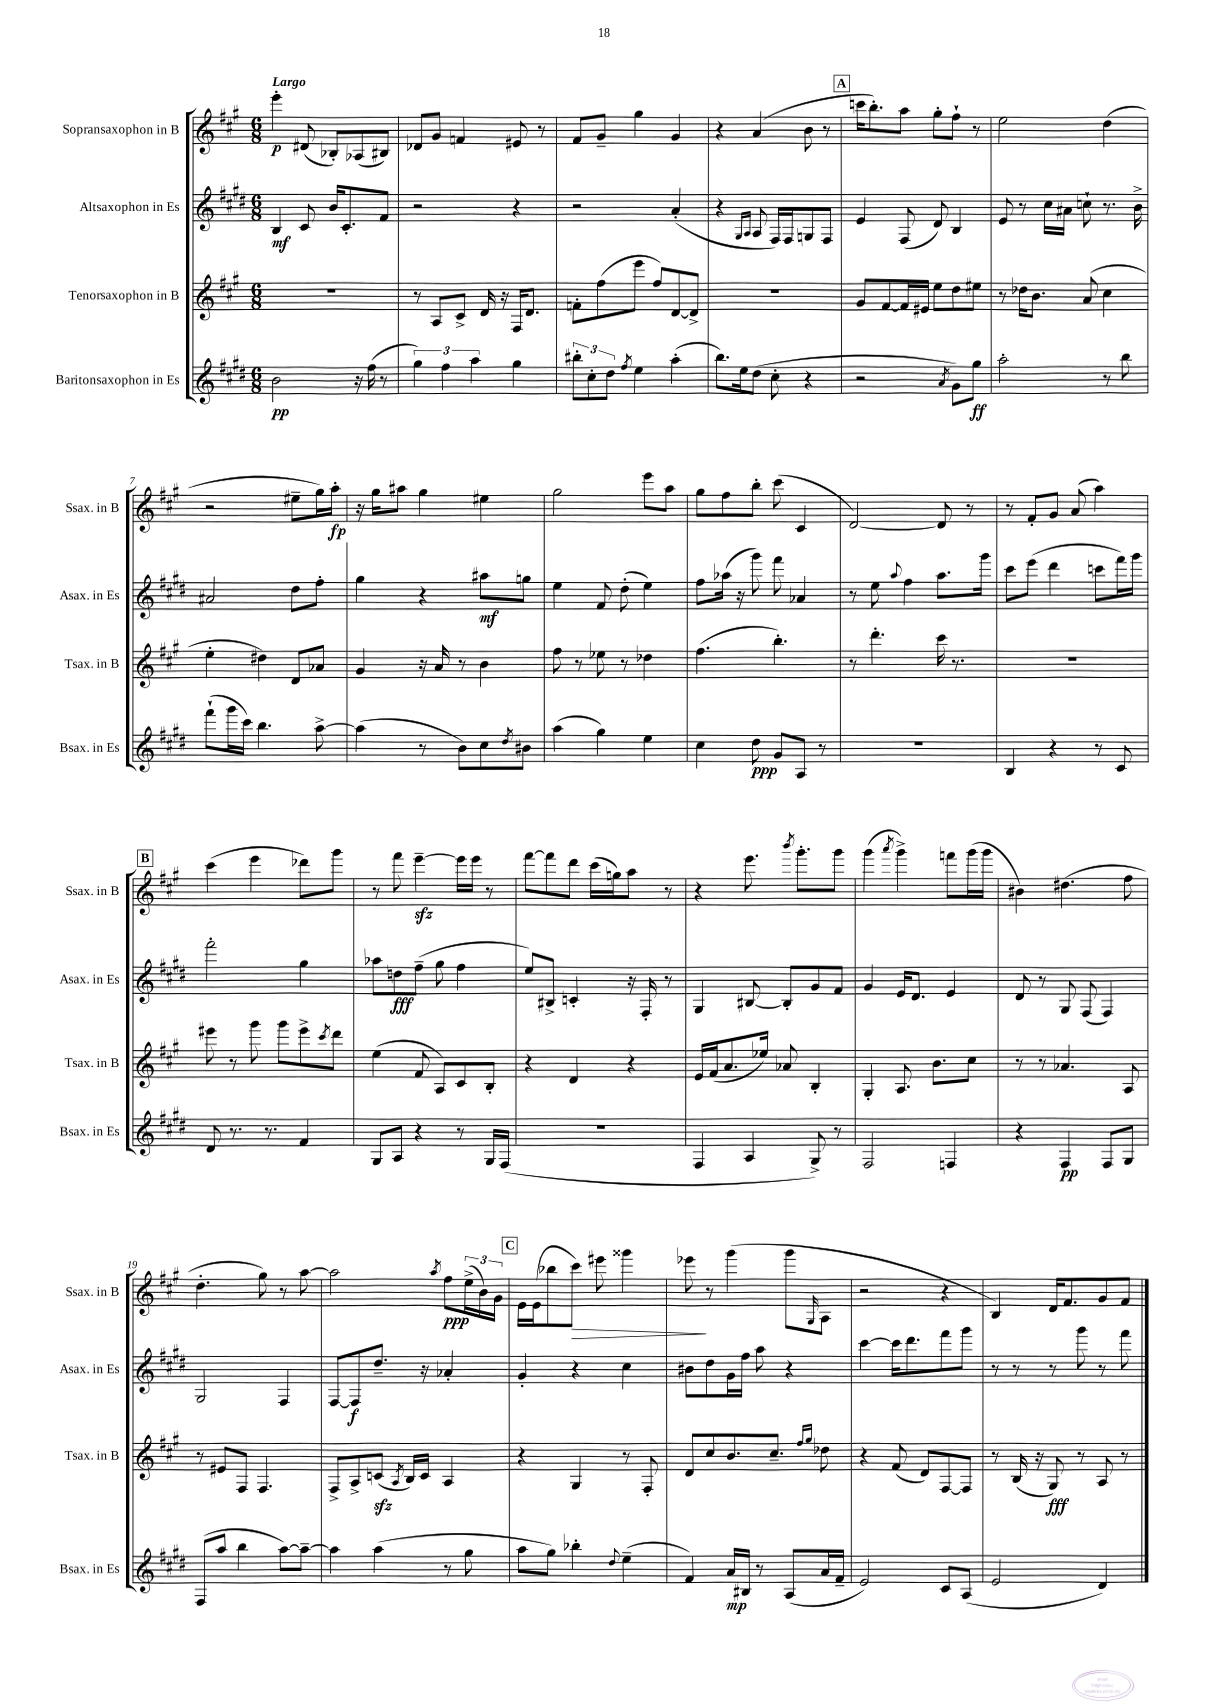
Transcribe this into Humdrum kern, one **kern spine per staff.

**kern	**dynam	**kern	**dynam	**kern	**dynam	**kern	**dynam
*part4	*part4	*part3	*part3	*part2	*part2	*part1	*part1
*staff4	*staff4	*staff3	*staff3	*staff2	*staff2	*staff1	*staff1
*I"Baritonsaxophon in Es	*	*I"Tenorsaxophon in B	*	*I"Altsaxophon in Es	*	*I"Sopransaxophon in B	*
*I'Bsax. in Es	*	*I'Tsax. in B	*	*I'Asax. in Es	*	*I'Ssax. in B	*
*clefG2	*	*clefG2	*	*clefG2	*	*clefG2	*
*k[f#c#g#d#]	*	*k[f#c#g#]	*	*k[f#c#g#d#]	*	*k[f#c#g#]	*
*M6/8	*	*M6/8	*	*M6/8	*	*M6/8	*
=1	=1	=1	=1	=1	=1	=1	=1
!	!	!	!	!	!	!LO:TX:a:B:t=Largo	!
2b\	pp	2.r	.	4B/	mf	4eee'\	p
.	.	.	.	8c#/	.	(8d#X/	.
.	.	.	.	16b/KL	.	8B-X'/L)	.
.	.	.	.	8.c#'/	.	.	.
16r	.	.	.	.	.	(8A-X/	.
(16ff#\	.	.	.	.	.	.	.
8r	.	.	.	8f#/J	.	8B#X/J)	.
=2	=2	=2	=2	=2	=2	=2	=2
6gg#\)	.	8r	.	2r	.	8d-X/L	.
.	.	8A/L	.	.	.	8g#/J	.
6ff#\	.	.	.	.	.	.	.
.	.	8c#^/J	.	.	.	4fn/	.
6aa\	.	.	.	.	.	.	.
.	.	16d/	.	.	.	.	.
.	.	16r	.	.	.	.	.
4gg#\	.	16F#/KL	.	4r	.	8e#X/	.
.	.	8.d/J	.	.	.	.	.
.	.	.	.	.	.	8r	.
=3	=3	=3	=3	=3	=3	=3	=3
12bb#X'\L	.	8fn'\L	.	2r	.	8f#/L	.
12cc#'\	.	.	.	.	.	.	.
.	.	(8ff#\	.	.	.	8g#~/J	.
12dd#\J	.	.	.	.	.	.	.
8qff#/	.	.	.	.	.	.	.
4ee\	.	8eee\J	.	.	.	4gg#\	.
.	.	8ff#/L)	.	.	.	.	.
(4aa'\	.	[8d/	.	(4a'/	.	4g#/	.
.	.	8d^/J]	.	.	.	.	.
=4	=4	=4	=4	=4	=4	=4	=4
8.bb\L)	.	2.r	.	4r	.	4r	.
16ee\k	.	.	.	.	.	.	.
.	.	.	.	16qqG#/LL	.	.	.
.	.	.	.	16qqA/JJ	.	.	.
(8dd#\J	.	.	.	8A/	.	(4a/	.
8cc#'\	.	.	.	16F#/LL)	.	.	.
.	.	.	.	16F#/J	.	.	.
4r	.	.	.	8Gn/	.	8b\	.
.	.	.	.	8F#/J	.	8r	.
!!LO:REH:place=s1:t=A
=5	=5	=5	=5	=5	=5	=5	=5
2r	.	8g#/L	.	4e/	.	16cccn\KL	.
.	.	.	.	.	.	8.bb'\)	.
.	.	[8f#/	.	.	.	.	.
.	.	16f#/L]	.	(8F#/	.	8aa\J	.
.	.	16e#X/JJ	.	.	.	.	.
.	.	8ee\L	.	8d#/)	.	8gg#'\L	.
8qa/	.	.	.	.	.	.	.
8g#\L)	.	8dd\	.	4B/	.	8ff#`\J	.
8gg#\J	ff	8ee#X\J	.	.	.	8r	.
=6	=6	=6	=6	=6	=6	=6	=6
2aa'\	.	8r	.	8e/	.	2ee\	.
.	.	16dd-X\KL	.	8r	.	.	.
.	.	8.b\J	.	.	.	.	.
.	.	.	.	16cc#\LL	.	.	.
.	.	.	.	16a#X\JJ	.	.	.
.	.	(8a/	.	8ccn`\	.	.	.
8r	.	4cc#\	.	8.r	.	(4dd\	.
8bb\	.	.	.	.	.	.	.
.	.	.	.	16b^\	.	.	.
!!LO:LB:g=z
=7	=7	=7	=7	=7	=7	=7	=7
(8fff#`\L	.	4ee'\	.	2a#X/	.	2r	.
16ggg#\L	.	.	.	.	.	.	.
16ccc#\JJ)	.	.	.	.	.	.	.
4.bb\	.	4dd#X\)	.	.	.	.	.
.	.	8d/L	.	8dd#\L	.	8ee#X~\L	.
[8aa^\	.	8a-X/J	.	8ff#'\J	.	16gg#\L)	.
.	.	.	.	.	.	16aa'\JJ	fp
=8	=8	=8	=8	=8	=8	=8	=8
(4aa\]	.	4g#/	.	4gg#\	.	16r	.
.	.	.	.	.	.	16gg#\KL	.
.	.	.	.	.	.	8aa#X\J	.
8r	.	16r	.	4r	.	4gg#\	.
.	.	16a/	.	.	.	.	.
8b\L)	.	8r	.	.	.	.	.
8cc#\	.	4b\	.	8aa#X\L	mf	4ee#X\	.
8qdd#/	.	.	.	.	.	.	.
8b#X\J	.	.	.	8ggn\J	.	.	.
=9	=9	=9	=9	=9	=9	=9	=9
(4aa\	.	8ff#\	.	4ee\	.	2gg#\	.
.	.	8r	.	.	.	.	.
4gg#\)	.	8ee-X\	.	8f#/	.	.	.
.	.	8r	.	(8dd#'\	.	.	.
4ee\	.	4dd-X\	.	4ee\)	.	8eee\L	.
.	.	.	.	.	.	8aa\J	.
=10	=10	=10	=10	=10	=10	=10	=10
4cc#\	.	(4.ff#\	.	8ff#\L	.	8gg#\L	.
.	.	.	.	(16aa-X\Jk	.	8ff#\	.
.	.	.	.	16r	.	.	.
8dd#\	ppp	.	.	8ggg#\)	.	8bb'\J	.
8g#/L	.	4.bb'\)	.	8fff#\	.	(8ccc#\	.
8A/J	.	.	.	4a-X/	.	4c#/	.
8r	.	.	.	.	.	.	.
=11	=11	=11	=11	=11	=11	=11	=11
2.r	.	8r	.	8r	.	[2d/)	.
.	.	4.ddd'\	.	8ee\	.	.	.
.	.	.	.	8qqaa/	.	.	.
.	.	.	.	4ff#\	.	.	.
.	.	16ccc#\	.	8.aa\L	.	8d/]	.
.	.	8.r	.	.	.	.	.
.	.	.	.	.	.	8r	.
.	.	.	.	16ggg#\Jk	.	.	.
=12	=12	=12	=12	=12	=12	=12	=12
4B/	.	2.r	.	8ccc#\L	.	8r	.
.	.	.	.	(8eee\J	.	8f#'/L	.
4r	.	.	.	4ddd#\	.	8g#/J	.
.	.	.	.	.	.	(8a/	.
8r	.	.	.	8cccn\L	.	4aa\)	.
8c#/	.	.	.	16fff#\L)	.	.	.
.	.	.	.	16ggg#\JJ	.	.	.
!!LO:LB:g=z
!!LO:REH:place=s1:t=B
=13	=13	=13	=13	=13	=13	=13	=13
8d#/	.	8eee#X\	.	2fff#'\	.	(4ccc#\	.
8.r	.	8r	.	.	.	.	.
.	.	8ggg#\	.	.	.	4eee\	.
8.r	.	.	.	.	.	.	.
.	.	8ggg#\L	.	.	.	.	.
4f#/	.	8eee#^\	.	4gg#\	.	8ddd-X\L)	.
.	.	8qccc#/	.	.	.	.	.
.	.	8ddd\J	.	.	.	8ggg#\J	.
=14	=14	=14	=14	=14	=14	=14	=14
8G#/L	.	(4ee\	.	8aa-X\L	.	8r	.
8A/J	.	.	.	8ddn\	fff	8fff#\	.
4r	.	8f#/	.	(8ff#~\J	.	[4eeezz~\	.
.	.	8A/L)	.	8gg#\	.	.	.
8r	.	8c#/	.	4ff#\	.	16eee\LL]	.
.	.	.	.	.	.	16eee\JJ	.
16G#/LL	.	8B'/J	.	.	.	8r	.
(16F#/JJ	.	.	.	.	.	.	.
=15	=15	=15	=15	=15	=15	=15	=15
2.r	.	4r	.	8ee/L)	.	[8fff#\L	.
.	.	.	.	8B#X^/J	.	8fff#\]	.
.	.	4d/	.	4cn'/	.	8ddd\J	.
.	.	.	.	.	.	(16ccc#\LL	.
.	.	.	.	.	.	16ggn\J)	.
.	.	4r	.	16r	.	8aa\J	.
.	.	.	.	16F#'/	.	.	.
.	.	.	.	8r	.	8r	.
=16	=16	=16	=16	=16	=16	=16	=16
4F#/	.	16e/LL	.	4G#/	.	4r	.
.	.	(16f#/J	.	.	.	.	.
.	.	8.a/	.	.	.	.	.
4A/	.	.	.	[8B#X/	.	8.eee\	.
.	.	16ee-X/Jk)	.	.	.	.	.
.	.	8a-X/	.	8B#'/L]	.	.	.
.	.	.	.	.	.	8qbbb/	.
.	.	.	.	.	.	8.ggg#'\L	.
8G#^/)	.	4B'/	.	8g#/	.	.	.
8r	.	.	.	8f#/J	.	8ggg#\J	.
=17	=17	=17	=17	=17	=17	=17	=17
2F#/	.	4G#'/	.	4g#/	.	(4ggg#\	.
.	.	.	.	.	.	8qaaa/	.
.	.	8.A/	.	16e/KL	.	4ggg#^\)	.
.	.	.	.	8.d#/J	.	.	.
.	.	8.b\L	.	.	.	.	.
4Fn/	.	.	.	4e/	.	8fffn\L	.
.	.	8cc#\J	.	.	.	(16ggg#\L	.
.	.	.	.	.	.	16ggg#\JJ	.
=18	=18	=18	=18	=18	=18	=18	=18
4r	.	8r	.	8d#/	.	4b#X\)	.
.	.	8r	.	8r	.	.	.
4F#/	pp	4.a-X/	.	8G#/	.	(4.dd#X\	.
.	.	.	.	(8F#/	.	.	.
8F#/L	.	.	.	4F#/)	.	.	.
8G#/J	.	8A/	.	.	.	8ff#\	.
!!LO:LB:g=z
=19	=19	=19	=19	=19	=19	=19	=19
(8F#/L	.	8r	.	2G#/	.	4.dd'\	.
8aa/J	.	8e#X/L	.	.	.	.	.
4bb\	.	8F#/J	.	.	.	.	.
.	.	4.F#/	.	.	.	8gg#\)	.
[8aa\L)	.	.	.	4F#/	.	8r	.
8aa~\J_	.	.	.	.	.	[8aa\	.
=20	=20	=20	=20	=20	=20	=20	=20
4aa\]	.	8F#^/L	.	[8F#/L	.	2aa\]	.
.	.	8A^/	.	8F#/]	f	.	.
(4aa\	.	(8cnzz/J	.	8.dd#~/J	.	.	.
.	.	8qA/	.	.	.	.	.
.	.	16B/LL)	.	.	.	.	.
.	.	16c/JJ	.	16r	.	.	.
.	.	.	.	.	.	8qaa/	.
8r	.	4A/	.	4a-X'/	.	8ff#\L	ppp
8gg#\	.	.	.	.	.	(24ee^\L	.
.	.	.	.	.	.	24b\)	.
.	.	.	.	.	.	24g#\JJ	.
!!LO:REH:place=s1:t=C
=21	=21	=21	=21	=21	=21	=21	=21
8aa\L	.	4r	.	4g#'/	.	16e\LL	.
.	.	.	.	.	.	(16e\J	.
8gg#\J)	.	.	.	.	.	8bb-X\	.
!	!	!	!	!	!	!	!LO:HP:b
4bb-X'\	.	4G#/	.	4r	.	8ccc#\J)	>
.	.	.	.	.	.	8eee#X\	.
8qqdd#/	.	.	.	.	.	.	.
(4ee~\	.	8r	.	4cc#\	.	4ggg##X\	.
.	.	8F#'/	.	.	.	.	.
=22	=22	=22	=22	=22	=22	=22	=22
4f#/)	.	8d/L	.	8b#X\L	.	8eee-X\	.
.	.	8cc#/	.	8dd#\	.	8r	]
16a/LL	mp	8.b/	.	16g#\L	.	(4ggg#\	.
16B#X/JJ	.	.	.	16ff#\JJ	.	.	.
8r	.	.	.	8aa\	.	.	.
.	.	8.cc#~/J	.	.	.	.	.
(8A/L	.	.	.	4r	.	8ggg#\L	.
.	.	16qqff#/LL	.	.	.	.	.
.	.	16qqgg#/JJ	.	.	.	16qqG#/	.
16a/L	.	8dd-X\	.	.	.	8A\J	.
16f#~/JJ	.	.	.	.	.	.	.
=23	=23	=23	=23	=23	=23	=23	=23
2e/)	.	4r	.	[4ccc#\	.	2r	.
.	.	(8f#/	.	16ccc#\KL]	.	.	.
.	.	.	.	8.ddd#\	.	.	.
.	.	8d/L)	.	.	.	.	.
8c#/L	.	[8F#/	.	8fff#\	.	4r	.
(8A/J	.	8F#/J]	.	8ggg#\J	.	.	.
=24	=24	=24	=24	=24	=24	=24	=24
2e/	.	8r	.	8r	.	4B/)	.
.	.	(16B/	.	8r	.	.	.
.	.	16r	.	.	.	.	.
.	.	8G#/)	fff	8r	.	16d/KL	.
.	.	.	.	.	.	8.f#/	.
.	.	8r	.	8ggg#\	.	.	.
4d#/)	.	8A/	.	8r	.	8g#/	.
.	.	8r	.	8fff#\	.	8f#/J	.
==	==	==	==	==	==	==	==
*-	*-	*-	*-	*-	*-	*-	*-
